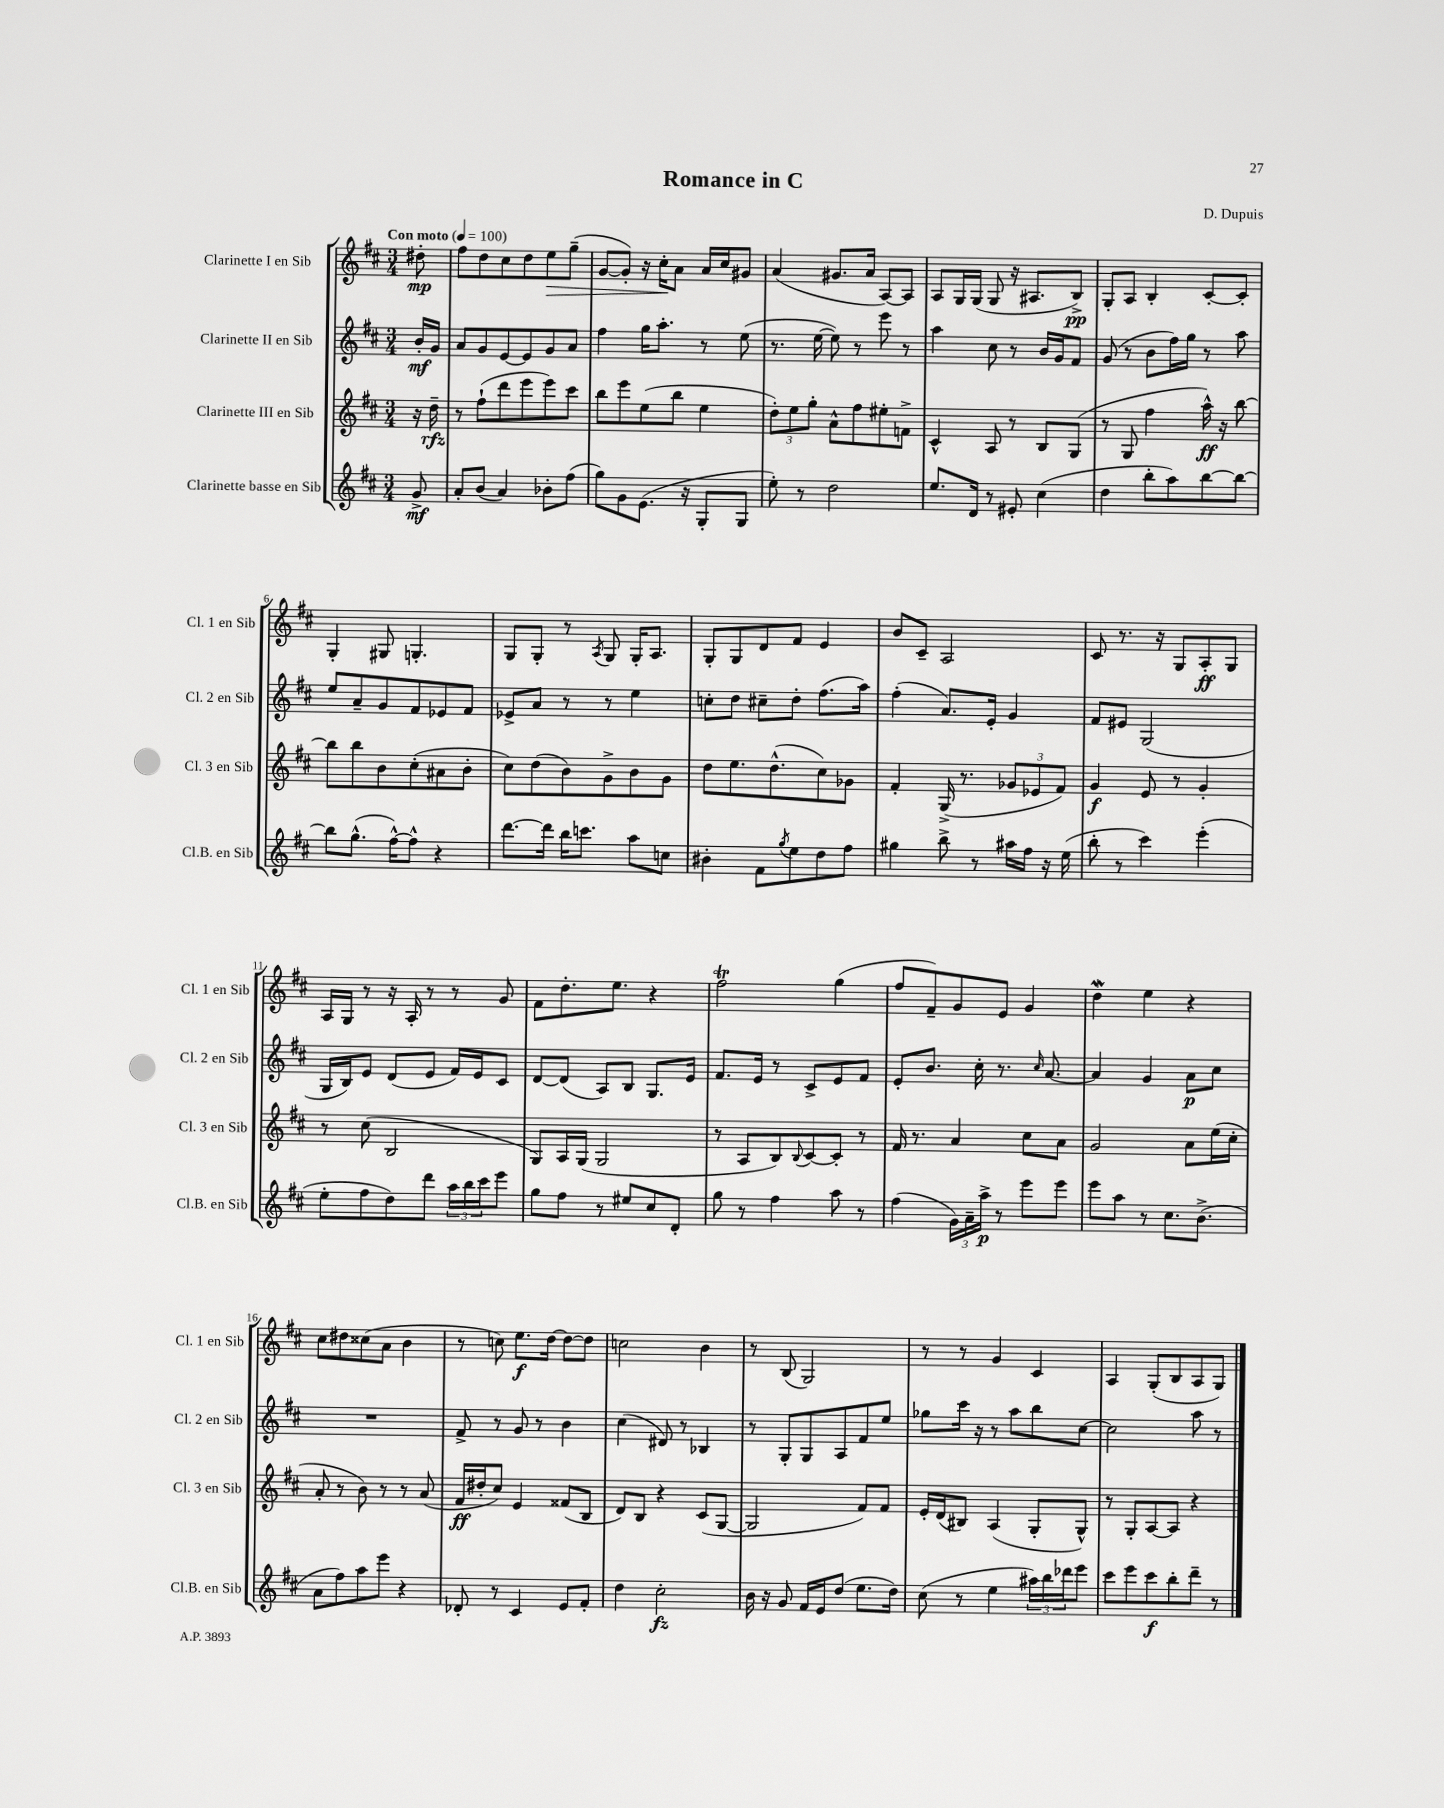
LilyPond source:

\header { title = "Romance in C" composer = "D. Dupuis" }
<<
\new StaffGroup <<
\new Staff = "s0" \with { instrumentName = "Clarinette I en Sib" shortInstrumentName = "Cl. 1 en Sib" } {
    \clef treble \key d \major \numericTimeSignature \time 3/4 \partial 8 \tempo "Con moto" 4 = 100
    dis''8-.\mp |
    fis''8 d''8 cis''8 d''8 e''8\> g''8--( |
    g'8~ g'8-.) r16 cis''16-.\! a'8 a'16 cis''16 gis'8 |
    a'4( gis'8. a'16 a8~) a8 |
    a8 g16 g16( g8 r16 ais8. b8->\pp) |
    g8-. a8 b4-. cis'8~-. cis'8-. |
    g4-. gis8 g4.-. |
    g8 g8-. r8 \acciaccatura { a8 } g8 g16-. a8. |
    g8-. g8 d'8 fis'8 e'4 |
    b'8 cis'8-- a2 |
    cis'8 r8. r16 g8 a8-.\ff g8 |
    a16 g16 r8 r16 a16-. r8 r8 g'8 |
    fis'8 d''8.-. e''8. r4 |
    fis''2\trill g''4( |
    fis''8 fis'8--) g'8 e'8 g'4 |
    d''4\mordent e''4 r4 |
    cis''8 dis''8 cisis''8( a'8 b'4 |
    r8 c''8) e''8.\f d''16~ d''8~ d''8 |
    c''2 b'4 |
    r8 b8( g2) |
    r8 r8 g'4 cis'4 |
    a4 g8-.( b8 a8 g8) \bar "|." |
}
\new Staff = "s1" \with { instrumentName = "Clarinette II en Sib" shortInstrumentName = "Cl. 2 en Sib" } {
    \clef treble \key d \major \numericTimeSignature \time 3/4 \partial 8
    b'16-.\mf g'16 |
    a'8 g'8 e'8~ e'8 g'8 a'8 |
    fis''4 g''16 a''8.-. r8 e''8( |
    r8. e''16~ e''8) r8 e'''8 r8 |
    a''4 cis''8 r8 b'16 g'16 fis'8 |
    g'8( r8 b'8 fis''16) g''16 r8 a''8 |
    e''8 a'8-- g'8 fis'8 ees'8 fis'8 |
    ees'8-> a'8 r8 r8 e''4 |
    c''8-. d''8 cis''8-- d''8-. fis''8.( a''16) |
    fis''4-.( a'8.) e'16-. g'4 |
    fis'8 eis'8 g2( |
    g16 b16) e'8 d'8( e'8 fis'16) e'16 cis'8 |
    d'8~ d'8( a8) b8 g8. e'16 |
    fis'8. e'16 r8 cis'8-> e'8 fis'8 |
    e'8-. b'8. cis''16-. r8. \grace { cis''16 } a'8.~ |
    a'4 g'4 a'8\p cis''8 |
    R2. |
    fis'8-> r8 g'8 r8 b'4 |
    cis''4( dis'8) r8 bes4 |
    r8 g8-. g8 a8 fis'8 e''8 |
    ges''8 cis'''16 r16 r8 a''8 b''8 cis''8~ |
    cis''2 a''8 r8 \bar "|." |
}
\new Staff = "s2" \with { instrumentName = "Clarinette III en Sib" shortInstrumentName = "Cl. 3 en Sib" } {
    \clef treble \key d \major \numericTimeSignature \time 3/4 \partial 8
    r16 d''16--\rfz |
    r8 fis''8-!( d'''8 e'''8 e'''8) cis'''8 |
    b''8 e'''8 e''8( b''8 e''4 |
    \tuplet 3/2 { d''8-.) e''8 g''8-. } a'8-^ fis''8 eis''8-. f'8-> |
    cis'4-^ a8 r8 b8 g8( |
    r8 g8 fis''4 a''16-^\ff) r16 b''8~ |
    b''8 b''8 b'8 cis''8-.( ais'8 b'8-. |
    cis''8) d''8( b'8) g'8-> b'8 g'8 |
    d''8 e''8. d''8.-^( cis''8) ges'8 |
    fis'4-. g16->( r8. \tuplet 3/2 { ges'8 ees'8 fis'8) } |
    g'4\f e'8 r8 g'4-. |
    r8 cis''8( b2 |
    g8) a16 g16( g2 |
    r8 a8 b8) \appoggiatura { b8 } cis'8~ cis'8-. r8 |
    fis'16 r8. a'4 cis''8 a'8 |
    g'2 a'8 e''16( cis''16-. |
    a'8-. r8 b'8) r8 r8 a'8( |
    fis'16\ff dis''16-. cis''8) e'4 fisis'8( b8 |
    d'8) b8 r4 cis'8( g8~ |
    g2 fis'8) fis'8 |
    e'16-. d'16( bis8) a4( g8-. g8-^) |
    r8 g8-. a8~ a8 r4 \bar "|." |
}
\new Staff = "s3" \with { instrumentName = "Clarinette basse en Sib" shortInstrumentName = "Cl.B. en Sib" } {
    \clef treble \key d \major \numericTimeSignature \time 3/4 \partial 8
    g'8->\mf |
    a'8-. b'8( a'4) bes'8-. fis''8( |
    g''8) g'8 e'8.( r16 g8-. g8 |
    e''8-.) r8 d''2 |
    e''8. d'16 r8 eis'8-. cis''4( |
    d''4 b''8-. a''8) b''8~ b''8~ |
    b''8 g''8.-^( fis''16~-^) fis''8-^ r4 |
    d'''8.~ d'''16 b''16 c'''8. a''8 c''8 |
    bis'4-. fis'8 \acciaccatura { g''8 } e''8 d''8 fis''8 |
    gis''4 b''8-> r8 ais''16 fis''16 r16 e''16( |
    b''8-. r8 cis'''4) e'''4-.( |
    e''8-. fis''8 d''8) d'''8 \tuplet 3/2 { a''16 b''16 cis'''16 } e'''8 |
    g''8 fis''8 r8 eis''8 cis''8 d'8-. |
    g''8 r8 fis''4 a''8 r8 |
    fis''4( \tuplet 3/2 { g'16) a'16-- a''16->\p } r8 e'''8 e'''8 |
    e'''8 a''8 r8 cis''8. b'8.->( |
    a'8 fis''8) a''8 e'''8 r4 |
    des'8-. r8 cis'4 e'8 fis'8-. |
    d''4 cis''2-.\fz |
    b'16 r16 g'8 fis'16 e'16 d''8( e''8. d''16) |
    cis''8( r8 e''4 \tuplet 3/2 { ais''16) b''16 des'''16 } e'''8 |
    cis'''8 e'''8 cis'''8\f b''8-. d'''8-- r8 \bar "|." |
}
>>
>>
